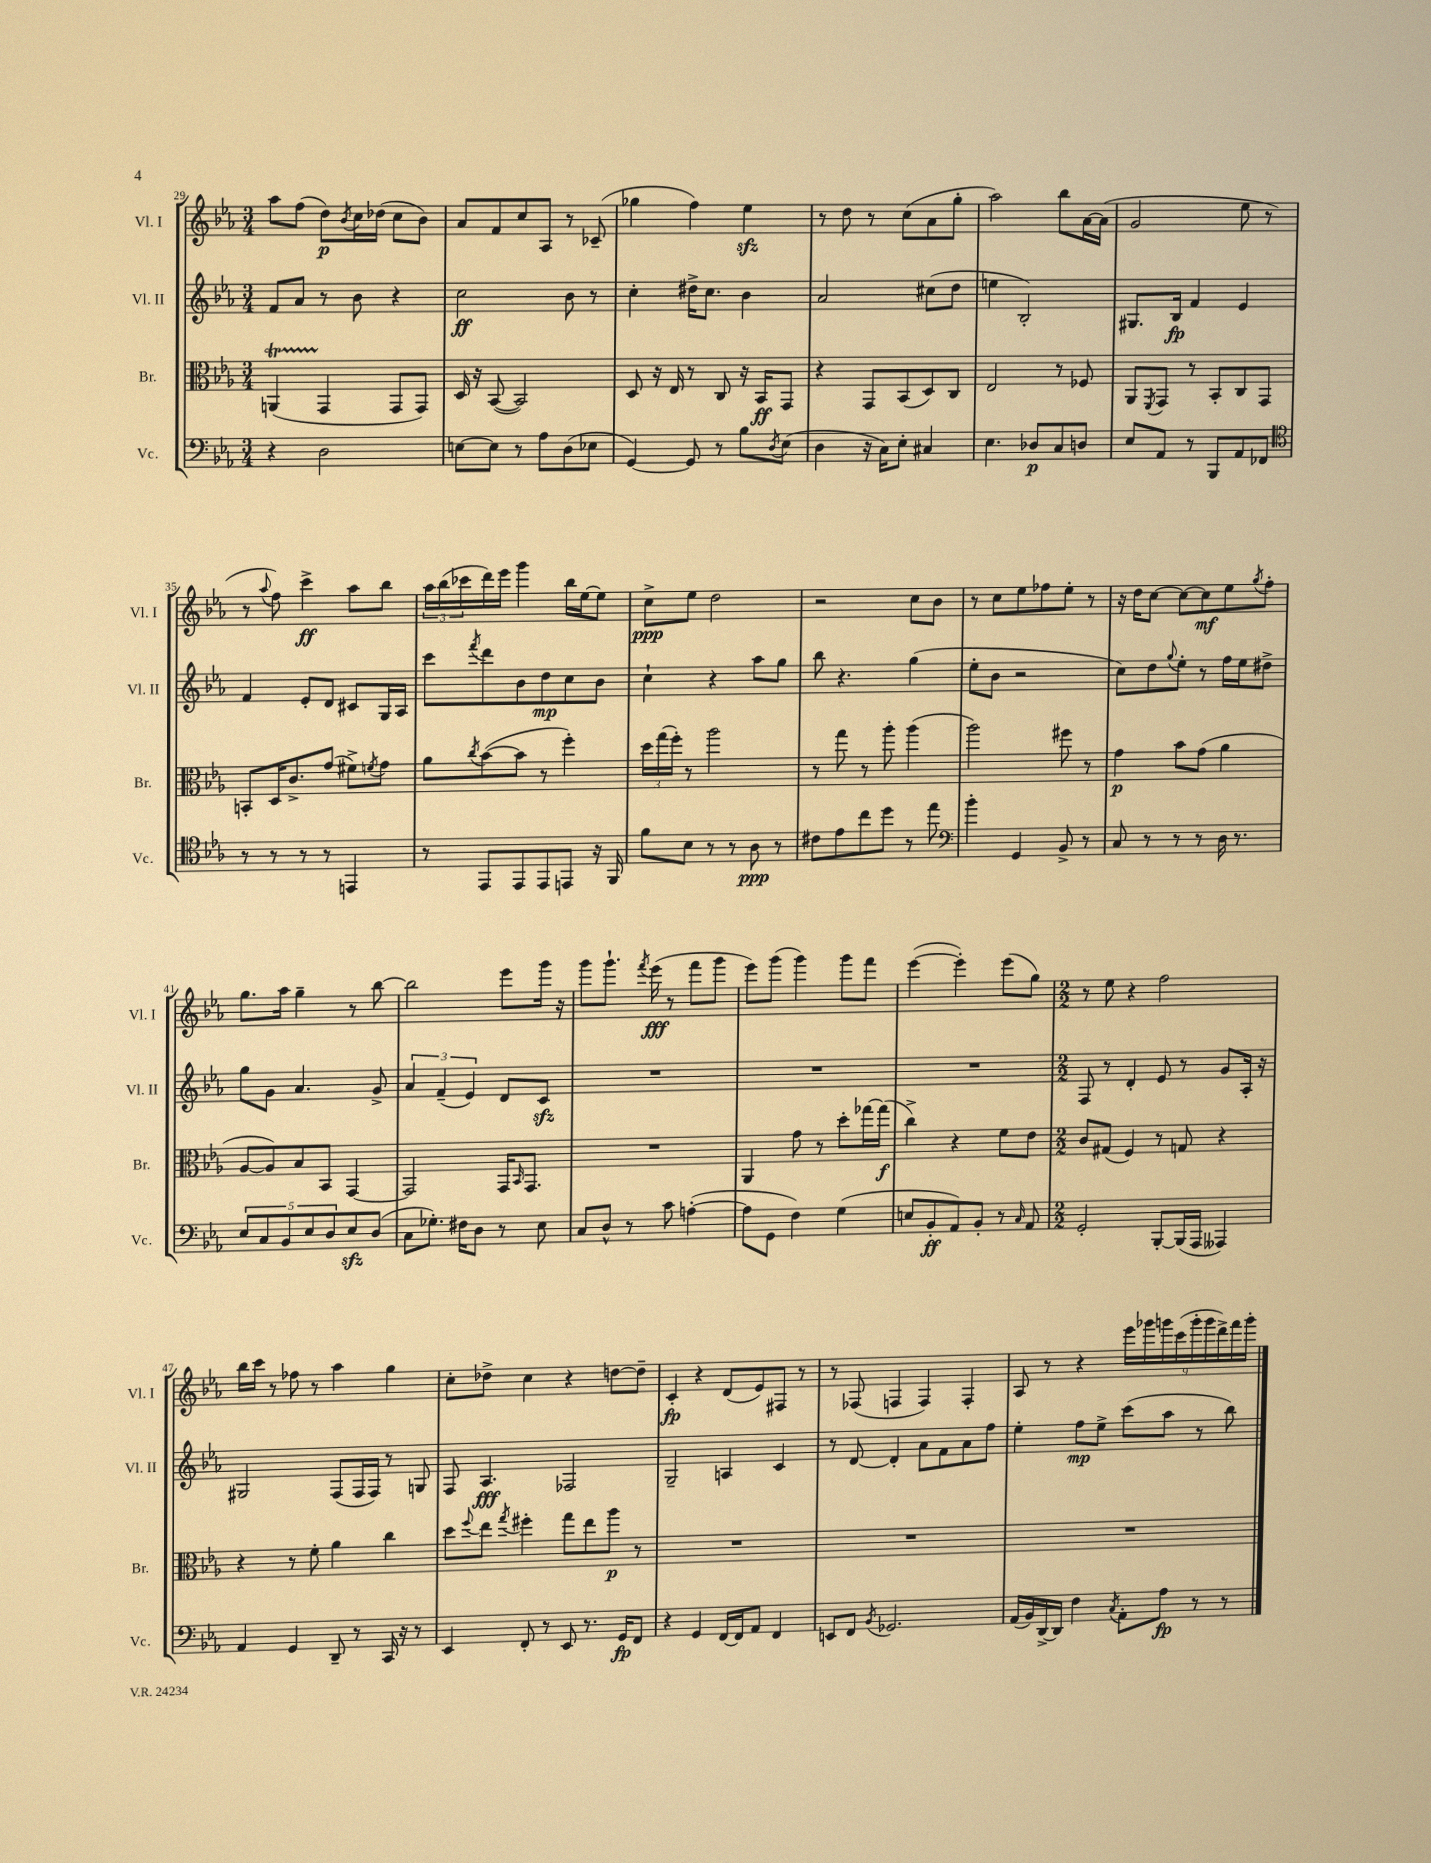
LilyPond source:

<<
\new StaffGroup <<
\new Staff = "s0" \with { instrumentName = "Vl. I" shortInstrumentName = "Vl. I" } {
    \clef treble \key ees \major \numericTimeSignature \time 3/4
    aes''8 f''8( d''8\p) \acciaccatura { bes'8 } c''16 des''16( c''8 bes'8) |
    aes'8 f'8 c''8 aes8 r8 ces'8--( |
    ges''4 f''4) ees''4\sfz |
    r8 d''8 r8 c''8( aes'8 g''8-. |
    aes''2) bes''8 aes'16~ aes'16( |
    g'2 ees''8 r8 |
    r8 \appoggiatura { aes''8 } f''8) c'''4->\ff aes''8 bes''8 |
    \tuplet 3/2 { aes''16 bes''16( ces'''16 } d'''16) ees'''16 g'''4 bes''16 ees''16~ ees''8 |
    c''8->\ppp ees''8 d''2 |
    r2 c''8 bes'8 |
    r8 c''8 ees''8 fes''8 ees''8-. r8 |
    r16 d''16 c''8~ c''8~ c''8\mf ees''8 \acciaccatura { g''8 } f''8-. |
    g''8. aes''16 g''4-- r8 bes''8~ |
    bes''2 ees'''8 g'''16 r16 |
    g'''8 g'''8.-! \acciaccatura { f'''8 } ees'''16\fff( r8 f'''8 g'''8 |
    ees'''8) g'''8( g'''4) g'''8 f'''8 |
    ees'''4~( ees'''4-.) ees'''8( g''8) |
    \numericTimeSignature \time 2/2 r8 ees''8 r4 f''2 |
    bes''16 c'''16 r8 fes''8 r8 aes''4 g''4 |
    c''8-. des''8-> c''4 r4 d''8~ d''8-- |
    c'4-.\fp r4 d'8( ees'8) fis8 r8 |
    r8 fes8( f4 f4) f4-. |
    aes8 r8 r4 \tuplet 9/8 { ees'''16 ges'''16 g'''16 c'''16( g'''16-. g'''16 d'''16->) f'''16 g'''16-. } \bar "|." |
}
\new Staff = "s1" \with { instrumentName = "Vl. II" shortInstrumentName = "Vl. II" } {
    \clef treble \key ees \major \numericTimeSignature \time 3/4
    f'8 aes'8 r8 bes'8 r4 |
    c''2\ff bes'8 r8 |
    c''4-. dis''16-> c''8. bes'4 |
    aes'2 cis''8( d''8 |
    e''4 bes2-.) |
    gis8. bes16\fp f'4 ees'4 |
    f'4 ees'8-. d'8 cis'8 g16 aes16 |
    c'''8 \acciaccatura { f'''8 } d'''8 bes'8 d''8\mp c''8 bes'8 |
    c''4-! r4 aes''8 g''8 |
    bes''8 r4. g''4( |
    ees''8-. bes'8 r2 |
    c''8) d''8 \appoggiatura { g''8 } ees''8-. r8 f''16 ees''16 dis''8-> |
    g''8 g'8 aes'4. g'8-> |
    \tuplet 3/2 { aes'4 f'4--( ees'4) } d'8 c'8\sfz |
    R2. |
    R2. |
    R2. |
    \numericTimeSignature \time 2/2 f8 r8 d'4-. ees'8 r8 g'8 aes16-. r16 |
    gis2 f8( f16 f16) r8 g8 |
    f8 aes4.\fff fes2 |
    g2-- a4 c'4 |
    r8 d'8~ d'4-. aes'8 f'8 aes'8 f''8 |
    ees''4-. f''8\mp ees''8-> c'''8( aes''8 r8 bes''8) \bar "|." |
}
\new Staff = "s2" \with { instrumentName = "Br." shortInstrumentName = "Br." } {
    \clef alto \key ees \major \numericTimeSignature \time 3/4
    a,4\startTrillSpan( g,4\stopTrillSpan g,8 g,8) |
    d16 r16 bes,8~( bes,2) |
    d8 r16 ees16 r8 c8 r16 bes,16\ff g,8 |
    r4 g,8 bes,8( d8) c8 |
    ees2 r8 fes8 |
    aes,8 \acciaccatura { f,8 } g,8 r8 bes,8-. c8 g,8 |
    b,8-. d16 c'8.-> g'8( fis'8->) \acciaccatura { f'8 } g'8 |
    aes'8 \acciaccatura { c''8 } bes'8~( bes'8 r8 f''4-.) |
    \tuplet 3/2 { d''16 g''16( f''16-.) } r8 aes''2 |
    r8 g''8 r8 aes''8-. aes''4( |
    aes''2) fis''8 r8 |
    g'4\p bes'8 g'8( aes'4 |
    aes8~ aes8) bes8 bes,8 g,4~ |
    g,2 g,16 \grace { bes,16 } g,8. |
    R2. |
    aes,4 g'8 r8 d''8-. ges''16~ ges''16\f( |
    c''4->) r4 f'8 ees'8 |
    \numericTimeSignature \time 2/2 c'8 gis8( f4) r8 g8 r4 |
    r4 r8 f'8-. aes'4 c''4 |
    d''8 \appoggiatura { f''8 } ees''8 \acciaccatura { g''8 } fis''4-. g''8 ees''8 aes''8\p r8 |
    R1 |
    R1 |
    R1 \bar "|." |
}
\new Staff = "s3" \with { instrumentName = "Vc." shortInstrumentName = "Vc." } {
    \clef bass \key ees \major \numericTimeSignature \time 3/4
    r4 d2 |
    e8~ e8 r8 aes8 d8( ees8 |
    g,4~) g,8 r8 bes8 \acciaccatura { d8 } ees8( |
    d4 r16 c16) ees8-. cis4 |
    ees4. des8\p c8 d8 |
    ees8 aes,8 r8 bes,,8 aes,8 fes,8 |
    \clef tenor r8 r8 r8 r8 e,4 |
    r8 ees,8 ees,8 ees,8 e,8 r16 f,16 |
    f'8 bes8 r8 r8 aes8\ppp r8 |
    cis'8 ees'8 c''8 d''8 r8 ees''8 |
    \clef bass bes'4-. g,4 bes,8-> r8 |
    c8 r8 r8 r8 d16 r8. |
    \tuplet 5/4 { ees8 c8 bes,8 ees8 d8 } ees8\sfz d8( |
    c8 ges8.-.) fis16 d8 r8 ees8 |
    c8 d8-^ r8 c'8 a4~-.( |
    a8 g,8 f4) g4( |
    e8 bes,8-.\ff aes,8) bes,8-. r8 \grace { c16 } aes,8 |
    \numericTimeSignature \time 2/2 g,2-. bes,,8~-. bes,,16( aes,,16 aeses,,4) |
    aes,4 g,4 d,8-- r8 c,16 r16 r8 |
    ees,4 f,8-. r8 ees,8 r8. g,16\fp f,8 |
    r4 g,4 f,16~ f,16 aes,8 f,4 |
    e,8 f,8 \acciaccatura { bes,8 } ges,2. |
    aes,16( bes,16) d,16~-> d,16 f4 \acciaccatura { c8 } aes,8-. aes8\fp r8 r8 \bar "|." |
}
>>
>>
\layout { \context { \Score currentBarNumber = #29 } }
